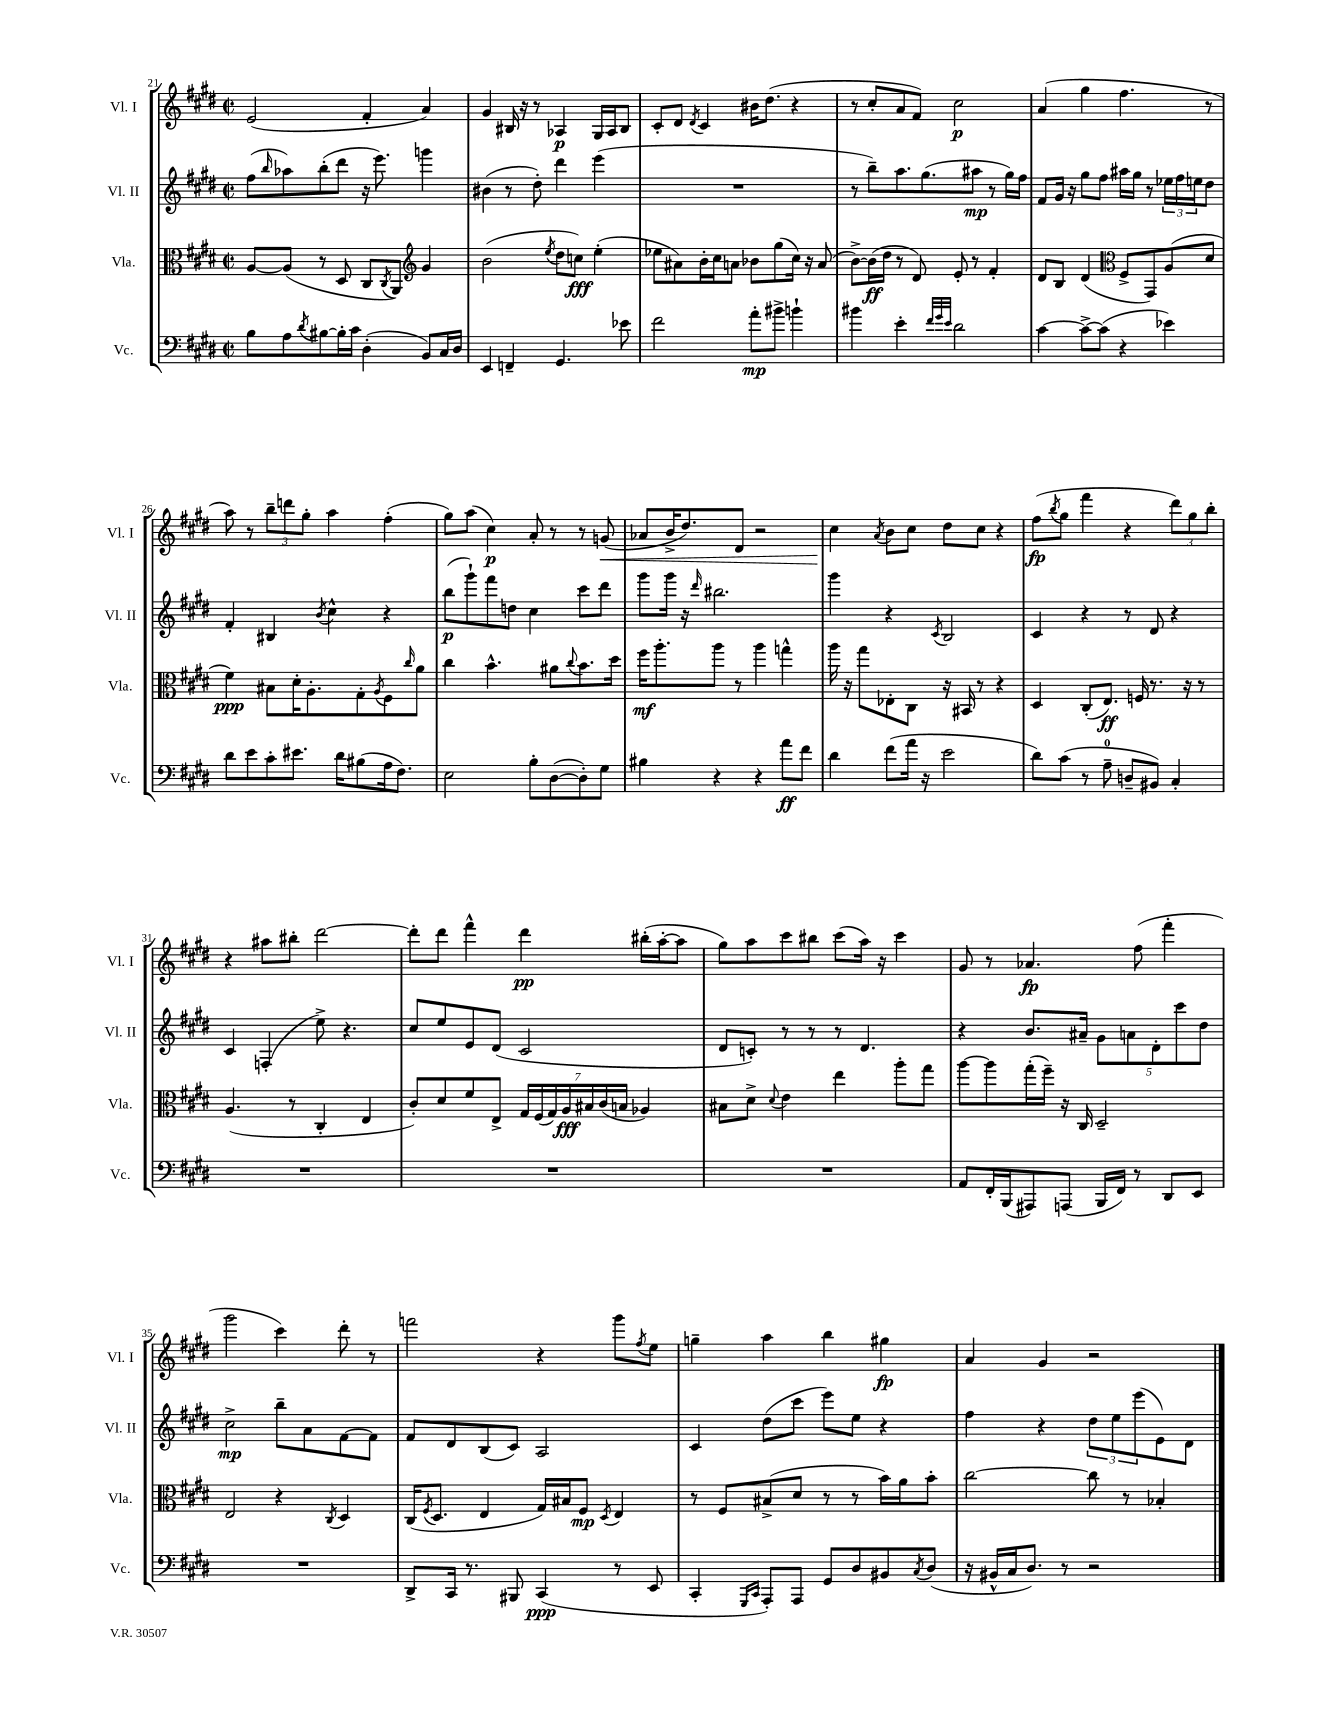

**kern	**dynam	**kern	**dynam	**kern	**dynam	**kern	**dynam
*part4	*part4	*part3	*part3	*part2	*part2	*part1	*part1
*staff4	*staff4	*staff3	*staff3	*staff2	*staff2	*staff1	*staff1
*I"Vc.	*	*I"Vla.	*	*I"Vl. II	*	*I"Vl. I	*
*I'Vc.	*	*I'Vla.	*	*I'Vl. II	*	*I'Vl. I	*
*clefF4	*	*clefC3	*	*clefG2	*	*clefG2	*
*k[f#c#g#d#]	*	*k[f#c#g#d#]	*	*k[f#c#g#d#]	*	*k[f#c#g#d#]	*
*M2/2	*	*M2/2	*	*M2/2	*	*M2/2	*
*met(c|)	*	*met(c|)	*	*met(c|)	*	*met(c|)	*
=21	=21	=21	=21	=21	=21	=21	=21
8B\L	.	[8A/L	.	(8ff#\L	.	(2e/	.
.	.	.	.	16qqbb/	.	.	.
8A\	.	(8A/J]	.	8aa-X\)	.	.	.
8qd#/	.	.	.	.	.	.	.
[8B#X\	.	8r	.	(8bb'\	.	.	.
16B#'\L]	.	8D#/	.	8ddd#\J	.	.	.
16c#\JJ	.	.	.	.	.	.	.
(4D#'\	.	8C#/L	.	16r	.	4f#'/	.
.	.	.	.	8.eee\)	.	.	.
.	.	8qC#/	.	.	.	.	.
.	.	8AA/J)	.	.	.	.	.
*	*	*clefG2	*	*	*	*	*
8BB/L)	.	4g#/	.	4gggn\	.	4a/)	.
16C#/L	.	.	.	.	.	.	.
16D#/JJ	.	.	.	.	.	.	.
=22	=22	=22	=22	=22	=22	=22	=22
4EE/	.	(2b\	.	(4b#X\	.	4g#/	.
4FFn~/	.	.	.	8r	.	16B#X/	.
.	.	.	.	.	.	16r	.
.	.	.	.	8dd#'\)	.	8r	.
.	.	8qee/	.	.	.	.	.
4.GG#/	.	8dd#\L	.	4ddd#\	.	4A-X/	p
.	.	8ccn\J)	fff	.	.	.	.
.	.	(4ee'\	.	(4eee\	.	16G#/LL	.
.	.	.	.	.	.	16A-/J	.
8e-X\	.	.	.	.	.	8B#/J	.
=23	=23	=23	=23	=23	=23	=23	=23
2f#\	.	8ee-X\L	.	1r	.	8c#'/L	.
.	.	8a#X\)	.	.	.	8d#/J	.
.	.	.	.	.	.	8qd#/	.
.	.	16b'\L	.	.	.	4c#/	.
.	.	16cc#\J	.	.	.	.	.
.	.	8an\J	.	.	.	.	.
8a'\L	mp	8b-X\L	.	.	.	16b#X\KL	.
.	.	.	.	.	.	(8.dd#\J	.
8b#X^\J	.	(8gg#\	.	.	.	.	.
4bn`\	.	16cc#\Jk)	.	.	.	4r	.
.	.	16r	.	.	.	.	.
.	.	(8a/	.	.	.	.	.
=24	=24	=24	=24	=24	=24	=24	=24
4b#X\	.	[8b^\L)	.	8r	.	8r	.
.	.	(16b\L]	ff	8bb~\L)	.	8cc#'/L	.
.	.	16dd#\JJ	.	.	.	.	.
4e'\	.	8r	.	8.aa\	.	8a/	.
.	.	8d#/)	.	.	.	8f#/J)	.
.	.	.	.	(8.gg#\	.	.	.
32qqf#/LLL	.	.	.	.	.	.	.
32qqg#/	.	.	.	.	.	.	.
32qqe/JJJ	.	.	.	.	.	.	.
2d#\	.	8e'/	.	.	.	2cc#\	p
.	.	8r	.	8aa#X\J	mp	.	.
.	.	4f#'/	.	8r	.	.	.
.	.	.	.	16gg#\LL)	.	.	.
.	.	.	.	16ff#\JJ	.	.	.
=25	=25	=25	=25	=25	=25	=25	=25
[4c#\	.	8d#/L	.	8f#/L	.	(4a/	.
.	.	8B/J	.	16g#/Jk	.	.	.
.	.	.	.	16r	.	.	.
8c#^\L_	.	(4d#/	.	8gg#\L	.	4gg#\	.
(8c#\J]	.	.	.	8ff#\J	.	.	.
*	*	*clefC3	*	*	*	*	*
4r	.	8F#^/L	.	16aa#X\LL	.	4.ff#\	.
.	.	.	.	16gg#\JJ	.	.	.
.	.	8GG#/)	.	8r	.	.	.
4e-X\)	.	(8A/	.	24ee-X\LL	.	.	.
.	.	.	.	24ff#\	.	.	.
.	.	.	.	24een\J	.	.	.
.	.	8d#/J	.	8dd#\J	.	8r	.
!!LO:LB:g=z
=26	=26	=26	=26	=26	=26	=26	=26
8d#\L	.	4f#\)	ppp	4f#'/	.	8aa\)	.
8e\	.	.	.	.	.	8r	.
8c#'\	.	8B#X\L	.	4B#X/	.	12bb~\L	.
.	.	.	.	.	.	12dddn\	.
8.e#X\J	.	16d#'\K	.	.	.	.	.
.	.	.	.	.	.	12gg#'\J	.
.	.	8.A'\	.	.	.	.	.
.	.	.	.	8qb/	.	.	.
.	.	.	.	4cc#^^\	.	4aa\	.
16d#\KL	.	.	.	.	.	.	.
(8B#X\	.	8G#'\	.	.	.	.	.
.	.	8qA/	.	.	.	.	.
16A\k	.	8F#\	.	4r	.	(4ff#'\	.
8.F#\J)	.	.	.	.	.	.	.
.	.	16qqcc#/	.	.	.	.	.
.	.	8a\J	.	.	.	.	.
=27	=27	=27	=27	=27	=27	=27	=27
2E\	.	4cc#\	.	(8bb\L	p	8gg#\L)	.
.	.	.	.	8ggg#`\)	.	(8aa\J	.
.	.	4.b^^\	.	8fff#\	.	4cc#\)	p
.	.	.	.	8ddn\J	.	.	.
8B'\L	.	.	.	4cc#\	.	8a'/	.
([8D#\	.	8a#X\L	.	.	.	8r	.
.	.	8qqcc#/	.	.	.	.	.
8D#'\])	.	8.b\	.	8ccc#\L	.	8r	.
!	!	!	!	!	!	!	!LO:HP:b
8G#\J	.	.	.	8ddd#\J	.	(8gn/	<
.	.	16dd#\Jk	.	.	.	.	.
=28	=28	=28	=28	=28	=28	=28	=28
4B#X\	.	16ff#\KL	mf	8ggg#\L	.	8a-X/L	.
.	.	8.aa'\	.	.	.	.	.
.	.	.	.	16ggg#\Jk	.	16b^/K	.
.	.	.	.	16r	.	8.dd#/)	.
.	.	.	.	16qqddd#/	.	.	.
4r	.	8aa\J	.	2.bb#X\	.	.	.
.	.	8r	.	.	.	8d#/J	.
4r	.	4aa\	.	.	.	2r	.
8a\L	ff	4ggn^^\	.	.	.	.	.
8f#\J	.	.	.	.	.	.	.
=29	=29	=29	=29	=29	=29	=29	=29
4d#\	.	16aa\	.	4ggg#\	.	4cc#\	.
.	.	16r	.	.	.	.	.
.	.	8gg#\L	.	.	.	.	.
.	.	.	.	.	.	8qa/	.
(8f#\L	.	8E-X'\	.	4r	.	8b\L	[
16a\Jk	.	8C#\J	.	.	.	8cc#\J	.
16r	.	.	.	.	.	.	.
.	.	.	.	8qc#/	.	.	.
2e\	.	16r	.	2B/	.	8dd#\L	.
.	.	16BB#X/	.	.	.	.	.
.	.	8r	.	.	.	8cc#\J	.
.	.	4r	.	.	.	4r	.
=30	=30	=30	=30	=30	=30	=30	=30
8d#\L)	.	4D#/	.	4c#/	.	(8ff#\L	fp
.	.	.	.	.	.	8qbb/	.
(8c#\J	.	.	.	.	.	8gg#\J	.
8r	.	(8C#'/L	.	4r	.	4fff#\	.
8A~\	.	8.E/J)	ff	.	.	.	.
8Dn~/L	.	.	.	8r	.	4r	.
.	.	16Fn/	.	.	.	.	.
8BB#X/J)	.	8.r	.	8d#/	.	.	.
4C#'/	.	.	.	4r	.	12ddd#\L)	.
.	.	16r	.	.	.	.	.
.	.	.	.	.	.	12gg#\	.
.	.	8r	.	.	.	.	.
.	.	.	.	.	.	12bb'\J	.
!!LO:LB:g=z
=31	=31	=31	=31	=31	=31	=31	=31
1r	.	(4.A/	.	4c#/	.	4r	.
.	.	.	.	(4Fn'/	.	8aa#X\L	.
.	.	8r	.	.	.	8bb#X'\J	.
.	.	4C#'/	.	8ee^\)	.	[2ddd#\	.
.	.	.	.	4.r	.	.	.
.	.	4E/	.	.	.	.	.
=32	=32	=32	=32	=32	=32	=32	=32
1r	.	8c#'/L)	.	8cc#/L	.	8ddd#'\L]	.
.	.	8d#/	.	8ee/	.	8ddd#\J	.
.	.	8f#/	.	8e/	.	4fff#^^\	.
.	.	8E^/J	.	(8d#/J	.	.	.
.	.	28G#/LL	.	2c#/	.	4ddd#\	pp
.	.	(28F#/	.	.	.	.	.
.	.	28G#/)	.	.	.	.	.
.	.	28A/	fff	.	.	.	.
.	.	28B#X/	.	.	.	.	.
.	.	(28c#/	.	.	.	.	.
.	.	28Bn/JJ	.	.	.	.	.
.	.	4A-X/)	.	.	.	(16bb#X'\LL	.
.	.	.	.	.	.	[16aa'\J	.
.	.	.	.	.	.	8aa\J]	.
=33	=33	=33	=33	=33	=33	=33	=33
1r	.	8B#X\L	.	8d#/L	.	8gg#\L)	.
.	.	8d#^\J	.	8cn'/J)	.	8aa\	.
.	.	8qqd#/	.	.	.	.	.
.	.	4e\	.	8r	.	8ccc#\	.
.	.	.	.	8r	.	8bb#X\J	.
.	.	4ee\	.	8r	.	(8ccc#\L	.
.	.	.	.	4.d#/	.	16aa\Jk)	.
.	.	.	.	.	.	16r	.
.	.	8aa'\L	.	.	.	4ccc#\	.
.	.	8gg#\J	.	.	.	.	.
=34	=34	=34	=34	=34	=34	=34	=34
8AA/L	.	[8aa\L	.	4r	.	8g#/	.
16FF#'/L	.	8aa\]	.	.	.	8r	.
(16BBB/J	.	.	.	.	.	.	.
8AAA#X/)	.	(16gg#'\L	.	8.b/L	.	4.a-X/	fp
.	.	16ff#~\JJ)	.	.	.	.	.
(8AAAn/J	.	16r	.	.	.	.	.
.	.	16C#/	.	16a#X~/Jk	.	.	.
16BBB/LL	.	2D#~/	.	10g#\L	.	.	.
16FF#/JJ)	.	.	.	.	.	.	.
.	.	.	.	10an\	.	.	.
8r	.	.	.	.	.	(8ff#\	.
.	.	.	.	10d#'\	.	.	.
8DD#/L	.	.	.	.	.	4fff#'\	.
.	.	.	.	10ccc#\	.	.	.
8EE/J	.	.	.	.	.	.	.
.	.	.	.	10dd#\J	.	.	.
!!LO:LB:g=z
=35	=35	=35	=35	=35	=35	=35	=35
1r	.	2E/	.	2cc#^\	mp	2ggg#\	.
.	.	4r	.	8bb~\L	.	4ccc#\)	.
.	.	.	.	8a\	.	.	.
.	.	8qC#/	.	.	.	.	.
.	.	4D#/	.	[8f#\	.	8ddd#'\	.
.	.	.	.	8f#\J]	.	8r	.
=36	=36	=36	=36	=36	=36	=36	=36
8DD#^/L	.	(16C#/KL	.	8f#/L	.	2fffn\	.
.	.	8qF#/	.	.	.	.	.
.	.	8.D#/J	.	.	.	.	.
16CC#/Jk	.	.	.	8d#/	.	.	.
8.r	.	.	.	.	.	.	.
.	.	4E/	.	(8B/	.	.	.
8BBB#X/	.	.	.	8c#/J)	.	.	.
(4CC#/	ppp	16G#/LL)	.	2A/	.	4r	.
.	.	16B#X/J	.	.	.	.	.
.	.	8F#/J	mp	.	.	.	.
.	.	8qD#/	.	.	.	.	.
8r	.	4E/	.	.	.	8ggg#\L	.
.	.	.	.	.	.	8qff#/	.
8EE/	.	.	.	.	.	8ee\J	.
=37	=37	=37	=37	=37	=37	=37	=37
4CC#'/	.	8r	.	4c#/	.	4ggn~\	.
.	.	8F#/L	.	.	.	.	.
16qqGGG#/LL	.	.	.	.	.	.	.
16qqCC#/JJ	.	.	.	.	.	.	.
8AAA'/L)	.	(8B#X^/	.	(8dd#\L	.	4aa\	.
8AAA/J	.	8d#/J	.	8ccc#\J	.	.	.
8GG#/L	.	8r	.	8eee\L)	.	4bb\	.
8D#/	.	8r	.	8ee\J	.	.	.
8BB#X/	.	16b\LL)	.	4r	.	4gg#X\	fp
.	.	16a\J	.	.	.	.	.
8qC#/	.	.	.	.	.	.	.
(8D#/J	.	8b'\J	.	.	.	.	.
=38	=38	=38	=38	=38	=38	=38	=38
16r	.	[2cc#\	.	4ff#\	.	4a/	.
16BB#X^^/LL	.	.	.	.	.	.	.
16C#/J	.	.	.	.	.	.	.
8.D#/J)	.	.	.	.	.	.	.
.	.	.	.	4r	.	4g#/	.
8r	.	.	.	.	.	.	.
2r	.	8cc#\]	.	12dd#\L	.	2r	.
.	.	.	.	12ee\	.	.	.
.	.	8r	.	.	.	.	.
.	.	.	.	(12eee\	.	.	.
.	.	4B-X'/	.	8e\)	.	.	.
.	.	.	.	8d#\J	.	.	.
==	==	==	==	==	==	==	==
*-	*-	*-	*-	*-	*-	*-	*-
